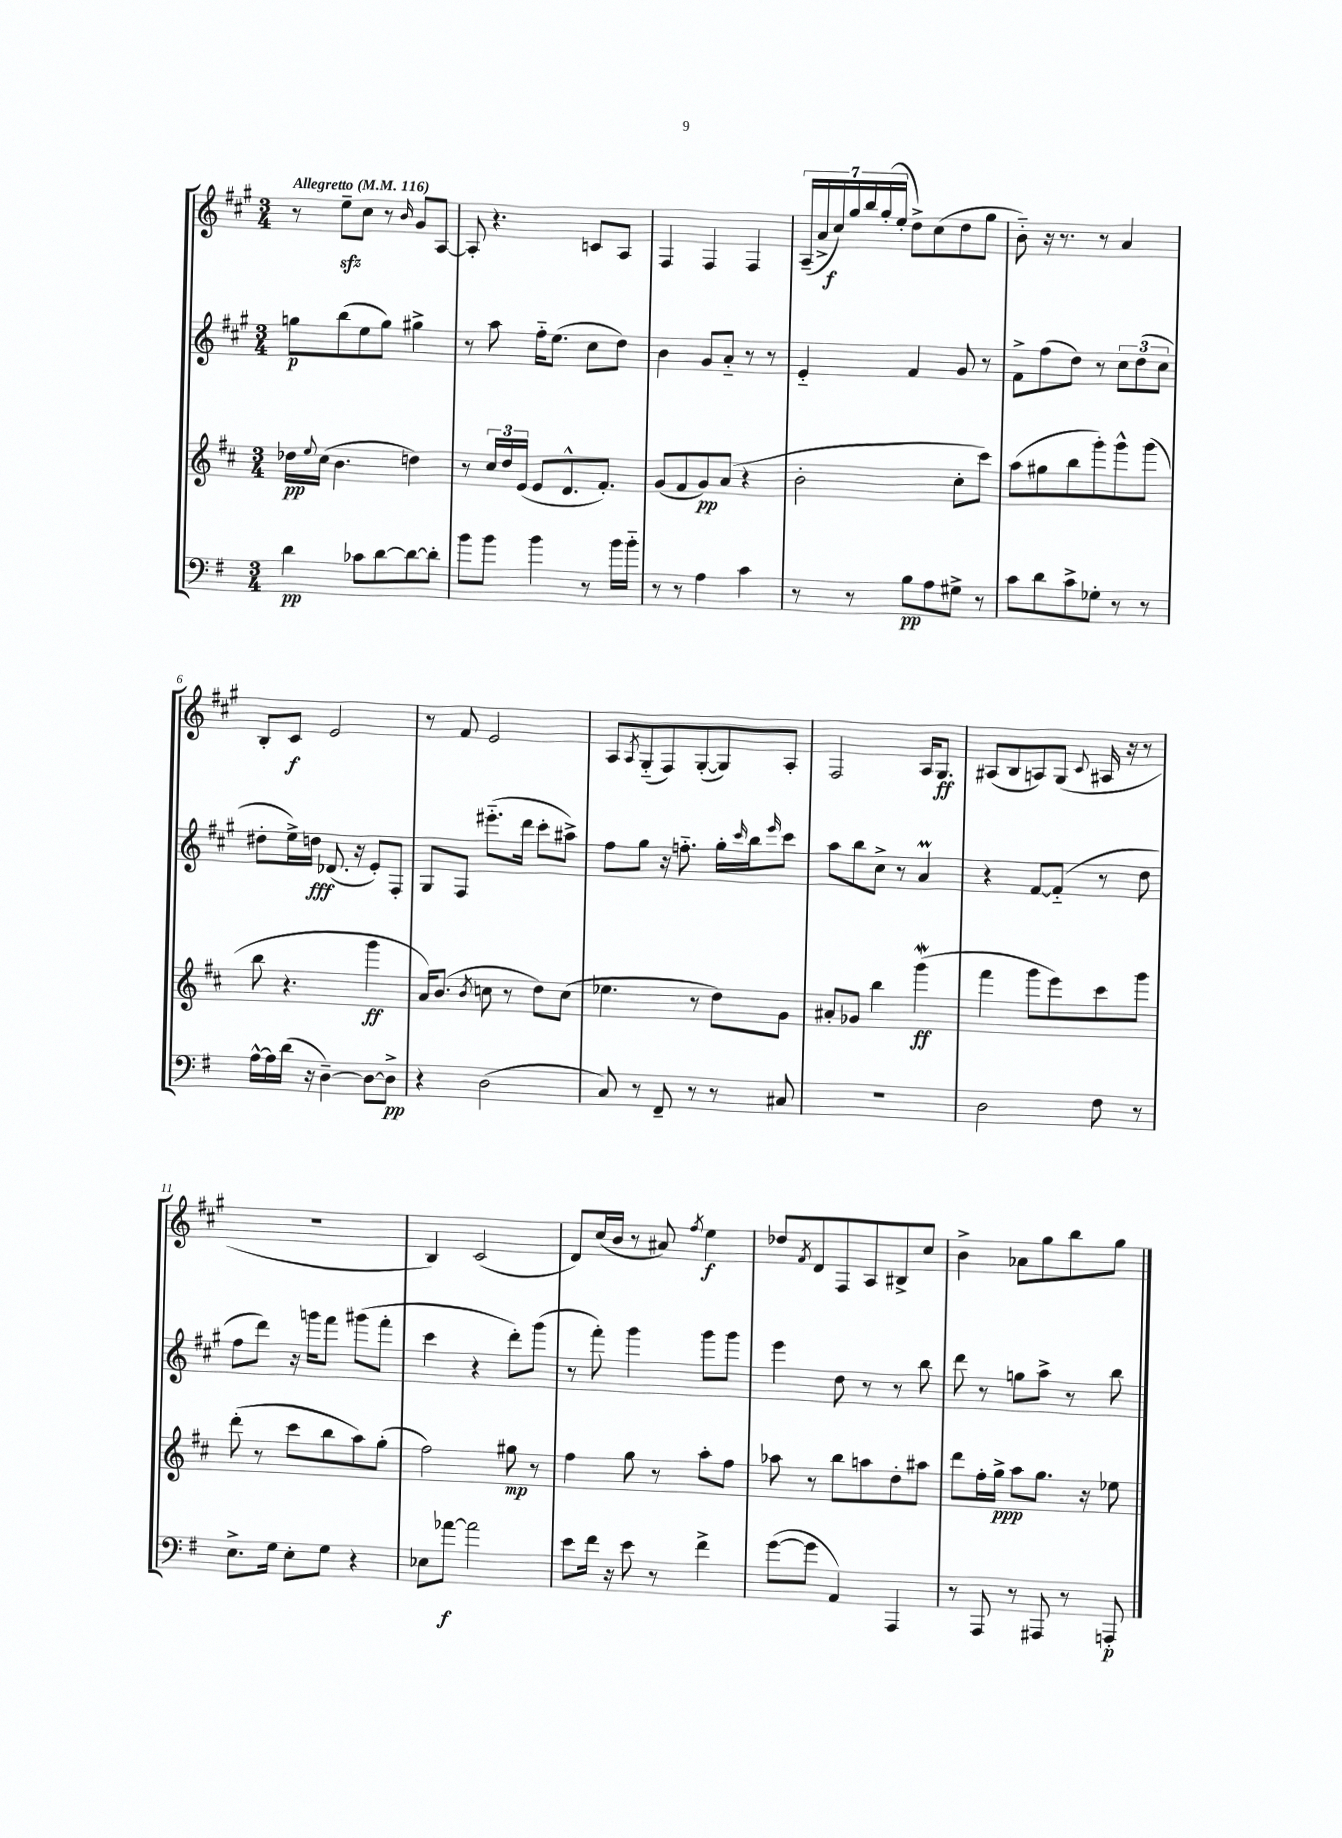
<<
\new StaffGroup <<
\new Staff = "s0" {
    \clef treble \key a \major \numericTimeSignature \time 3/4 \tempo "Allegretto" 4 = 116
    r8 e''8--\sfz cis''8 r8 \grace { b'16 } gis'8 a8~ |
    a8-. r4. c'8 a8 |
    fis4 fis4 fis4 |
    \tuplet 7/4 { a16--( a'16-> cis''16\f) gis''16 b''16 gis''16-.( e''16-. } d''8->) cis''8( d''8 gis''8 |
    b'8-_) r16 r8. r8 a'4 |
    b8-. cis'8\f e'2 |
    r8 fis'8 e'2 |
    a8 \acciaccatura { a8 } gis8-_( fis8) gis8~-.( gis8) a8-. |
    fis2 a16 gis8.\ff |
    ais8( b8 a8) gis8( \appoggiatura { cis'8 } ais16 r16 r8 |
    R2. |
    b4) cis'2( |
    d'8) cis''16( b'16 r8 ais'8) \acciaccatura { fis''8 } e''4\f |
    des''8 \acciaccatura { fis'8 } d'8 fis8 a8 bis8-> cis''8 |
    b'4-> aes'8 gis''8 b''8 gis''8 \bar "|." |
}
\new Staff = "s1" {
    \clef treble \key a \major \numericTimeSignature \time 3/4
    g''8\p b''8( e''8 g''8) gis''4-> |
    r8 a''8 fis''16-_ e''8.( cis''8 d''8) |
    b'4 gis'8 a'8-_ r8 r8 |
    e'4-_ fis'4 gis'8 r8 |
    fis'8-> fis''8( d''8) r8 \tuplet 3/2 { cis''8 d''8( cis''8 } |
    dis''8-. e''16->) d''16\fff des'8.( r16 e'8-.) fis8-. |
    gis8 fis8 eis'''8.-_( d'''16 cis'''8-. ais''8->) |
    fis''8 gis''8 r16 f''8.-_ gis''16-. \grace { cis'''16 } b''16 \grace { e'''16 } cis'''8 |
    a''8 b''8 cis''8-> r8 a'4\prall |
    r4 fis'8~ fis'8-_( r8 d''8 |
    fis''8 d'''8) r16 g'''16 fis'''8 gis'''8( fis'''8-. |
    cis'''4 r4 d'''8-.) gis'''8( |
    r8 fis'''8-.) gis'''4 gis'''8 gis'''8 |
    e'''4 d''8 r8 r8 b''8 |
    d'''8 r8 g''8 a''8-> r8 b''8 \bar "|." |
}
\new Staff = "s2" {
    \clef treble \key d \major \numericTimeSignature \time 3/4
    des''16\pp \appoggiatura { e''8 } cis''16( b'4. d''4) |
    r8 \tuplet 3/2 { cis''16 d''16 e'16( } e'8 d'8.-^ fis'8.-.) |
    g'8( fis'8 g'8\pp) a'8( r4 |
    b'2-. cis''8-. cis'''8) |
    a''8( gis''8 b''8 g'''8-.) g'''8-^ g'''8( |
    b''8 r4. g'''4\ff |
    a'16) b'8.( \acciaccatura { b'8 } c''8 r8 d''8) c''8( |
    ees''4. r8 d''8) g'8 |
    ais'8-. ges'8 b''4 g'''4\mordent\ff( |
    fis'''4 g'''8 e'''8) cis'''8 g'''8 |
    d'''8-.( r8 cis'''8 b''8 a''8) g''8-.( |
    fis''2) gis''8\mp r8 |
    fis''4 g''8 r8 a''8-. fis''8 |
    aes''8 r8 b''8 a''8 d''8-. ais''8 |
    d'''8 fis''16-. g''16->\ppp a''8 g''8. r16 ees''8 \bar "|." |
}
\new Staff = "s3" {
    \clef bass \key g \major \numericTimeSignature \time 3/4
    d'4\pp ces'8 d'8~ d'8~ d'8-. |
    b'8 b'8 b'4 r8 b'16 b'16-_ |
    r8 r8 a4 c'4 |
    r8 r8 b8\pp a8 gis8-> r8 |
    c'8 d'8 c'8-> ges8-. r8 r8 |
    a16~-^ a16 d'16( r16 d4~--) d8~ d8->\pp |
    r4 d2( |
    c8) r8 fis,8-- r8 r8 cis8 |
    R2. |
    d2 fis8 r8 |
    e8.-> g16 e8-. g8 r4 |
    ees8 aes'8~\f aes'2 |
    e'8 fis'16 r16 e'8 r8 fis'4-> |
    g'8~( g'8 a,4) a,,4 |
    r8 a,,8 r8 ais,,8 r8 a,,8-.\p \bar "|." |
}
>>
>>
